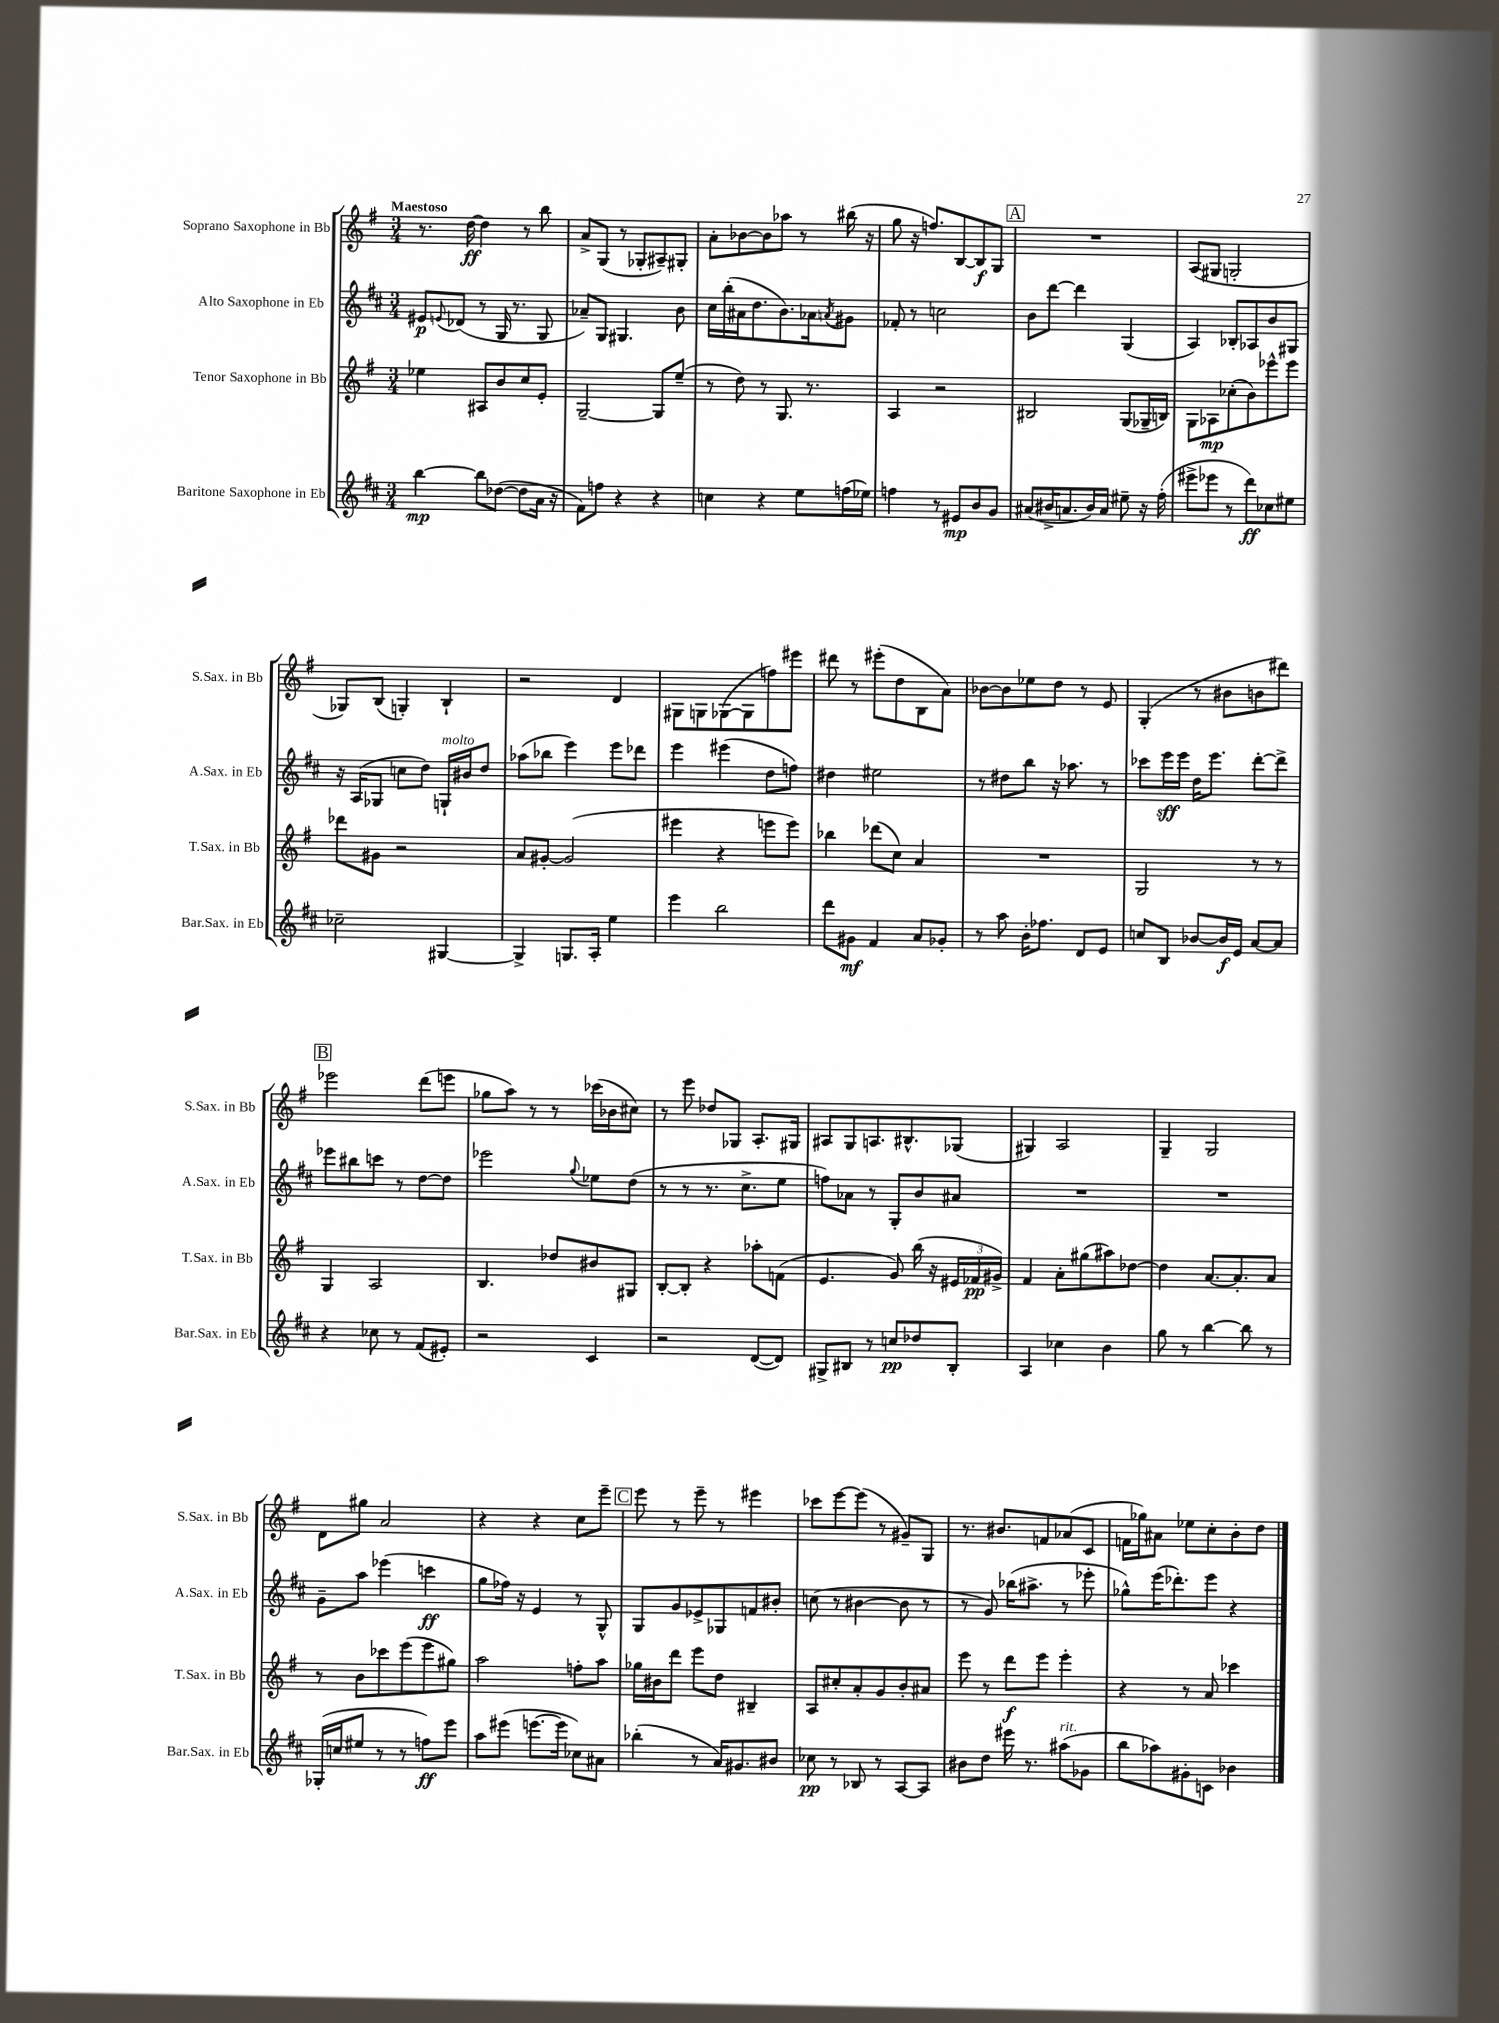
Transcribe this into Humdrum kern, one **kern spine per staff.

**kern	**dynam	**kern	**dynam	**kern	**dynam	**kern	**dynam
*part4	*part4	*part3	*part3	*part2	*part2	*part1	*part1
*staff4	*staff4	*staff3	*staff3	*staff2	*staff2	*staff1	*staff1
*I"Baritone Saxophone in Eb	*	*I"Tenor Saxophone in Bb	*	*I"Alto Saxophone in Eb	*	*I"Soprano Saxophone in Bb	*
*I'Bar.Sax. in Eb	*	*I'T.Sax. in Bb	*	*I'A.Sax. in Eb	*	*I'S.Sax. in Bb	*
*clefG2	*	*clefG2	*	*clefG2	*	*clefG2	*
*k[f#c#]	*	*k[f#]	*	*k[f#c#]	*	*k[f#]	*
*M3/4	*	*M3/4	*	*M3/4	*	*M3/4	*
=1	=1	=1	=1	=1	=1	=1	=1
!	!	!	!	!	!	!LO:TX:a:B:t=Maestoso	!
[4bb\	mp	4ee-X\	.	8e#X/L	p	8.r	.
.	.	.	.	8qqen/	.	.	.
.	.	.	.	(8d-X/J	.	.	.
.	.	.	.	.	.	[16dd\	ff
8bb\L]	.	8A#X/L	.	8r	.	4dd\]	.
([8dd-X\J	.	8b/	.	16G/	.	.	.
.	.	.	.	8.r	.	.	.
8dd-\L]	.	8cc/	.	.	.	8r	.
16a\Jk	.	8e'/J	.	8G/	.	8bb\	.
16r	.	.	.	.	.	.	.
=2	=2	=2	=2	=2	=2	=2	=2
8f#\L)	.	[2G~/	.	8a-X~/L)	.	8a^/L	.
8ffn\J	.	.	.	8G/J	.	(8G/J	.
4r	.	.	.	4.G#X/	.	8r	.
.	.	.	.	.	.	8G-X'/L	.
4r	.	8G/L]	.	.	.	8A#X~/)	.
.	.	(8ee~/J	.	8b\	.	8G#X'/J	.
=3	=3	=3	=3	=3	=3	=3	=3
4ccn\	.	8r	.	16cc#\LL	.	8a'\L	.
.	.	.	.	(16bb'\	.	.	.
.	.	8dd\)	.	16a#X\J	.	[8b-X\	.
.	.	.	.	8.dd\	.	.	.
4r	.	8r	.	.	.	8b-\]	.
.	.	8.G/	.	8.b\)	.	8aa-X\J	.
8ee\L	.	.	.	.	.	8r	.
.	.	8.r	.	16a-X\k	.	.	.
.	.	.	.	8qan/	.	.	.
(16ffn\L	.	.	.	8g#X\J	.	(16bb#X\	.
16ee-X\JJ)	.	.	.	.	.	16r	.
=4	=4	=4	=4	=4	=4	=4	=4
4ffn\	.	4A/	.	8f-X'/	.	8gg\	.
.	.	.	.	8r	.	16r	.
.	.	.	.	.	.	8.ffn/L)	.
8r	.	2r	.	2ccn\	.	.	.
8e#X/L	mp	.	.	.	.	[8B/	.
8b/	.	.	.	.	.	8B/]	f
8g/J	.	.	.	.	.	8G/J	.
!!LO:REH:place=s1:t=A
=5	=5	=5	=5	=5	=5	=5	=5
(8a#X/L	.	2B#X/	.	8b\L	.	2.r	.
16b#X^/K	.	.	.	[8ddd\J	.	.	.
8.an/	.	.	.	.	.	.	.
.	.	.	.	4ddd\]	.	.	.
16b#/L)	.	.	.	.	.	.	.
16a/JJ	.	.	.	.	.	.	.
8ee#X~\	.	(8G/L	.	(4G/	.	.	.
16r	.	16G-X~/L	.	.	.	.	.
(16ff#'\	.	16Bn/JJ)	.	.	.	.	.
=6	=6	=6	=6	=6	=6	=6	=6
8eee#X^\L	.	8G\L	.	4A/)	.	(8A/L	.
8eee-X\J	.	8A-X\	mp	.	.	8G#X/J	.
8r	.	(8cc-X'\	.	8B-X'/L	.	2Gn'/	.
8ddd\L)	ff	8b\)	.	8A-X/	.	.	.
8cc-X\	.	8eee-X^^\	.	8b/	.	.	.
8ee#X\J	.	8eee-\J	.	8G#X/J	.	.	.
!!LO:LB:g=z
=7	=7	=7	=7	=7	=7	=7	=7
2cc-X~\	.	8ddd-X\L	.	16r	.	8G-X/L)	.
.	.	.	.	(16A/KL	.	.	.
.	.	8g#X\J	.	8G-X/J	.	(8B/J	.
.	.	2r	.	8ccn\L	.	4Gn'/)	.
.	.	.	.	8dd\J)	.	.	.
!	!	!	!	!LO:TX:a:i:t=molto	!	!	!
[4G#X/	.	.	.	16Gn`/LL	.	4B`/	.
.	.	.	.	16b#X/J	.	.	.
.	.	.	.	8dd/J	.	.	.
=8	=8	=8	=8	=8	=8	=8	=8
4G#^/]	.	8a/L	.	(8aa-X\L	.	2r	.
.	.	[8g#X'/J	.	8bb-X\J	.	.	.
8.Gn/L	.	(2g#/]	.	4eee\)	.	.	.
16A'/Jk	.	.	.	.	.	.	.
4ee\	.	.	.	8eee\L	.	4d/	.
.	.	.	.	8ddd-X\J	.	.	.
=9	=9	=9	=9	=9	=9	=9	=9
4eee\	.	4eee#X\	.	4eee\	.	8G#X\L	.
.	.	.	.	.	.	8Gn\	.
2bb\	.	4r	.	(4eee#X\	.	([8G-X\	.
.	.	.	.	.	.	8G-\]	.
.	.	8eeen\L	.	8dd\L	.	8ffn\)	.
.	.	8eee\J)	.	8ffn\J)	.	8eee#X\J	.
=10	=10	=10	=10	=10	=10	=10	=10
8ddd\L	.	4bb-X\	.	4dd#X\	.	8ddd#X\	.
8g#X\J	mf	.	.	.	.	8r	.
4f#/	.	(8ddd-X\L	.	2ee#X\	.	(8eee#X'\L	.
.	.	8cc\J)	.	.	.	8dd\	.
8a/L	.	4a/	.	.	.	8B\	.
8g-X'/J	.	.	.	.	.	8a\J)	.
=11	=11	=11	=11	=11	=11	=11	=11
8r	.	2.r	.	8r	.	[8b-X\L	.
8aa\	.	.	.	8dd#X\L	.	8b-\]	.
16b'\KL	.	.	.	8bb\J	.	8ee-X\	.
8.ff-X\J	.	.	.	.	.	.	.
.	.	.	.	16r	.	8dd\J	.
.	.	.	.	8.aa-X\	.	.	.
8d/L	.	.	.	.	.	8r	.
8e/J	.	.	.	8r	.	8e/	.
=12	=12	=12	=12	=12	=12	=12	=12
8ccn/L	.	2G/	.	8ccc-X\L	.	(4G'/	.
8B/J	.	.	.	16eee\L	sff	.	.
.	.	.	.	16eee\JJ	.	.	.
[8b-X/L	.	.	.	16dd\KL	.	8r	.
.	.	.	.	8.eee\J	.	.	.
16b-/L]	f	.	.	.	.	8b#X\L	.
16e/JJ	.	.	.	.	.	.	.
[8a/L	.	8r	.	[8ddd'\L	.	8bn\	.
8a/J]	.	8r	.	8ddd^\J]	.	8ddd#X\J)	.
!!LO:LB:g=z
!!LO:REH:place=s1:t=B
=13	=13	=13	=13	=13	=13	=13	=13
4r	.	4G/	.	8eee-X\L	.	2eee-X\	.
.	.	.	.	8bb#X\	.	.	.
8cc-X\	.	2A/	.	8cccn\J	.	.	.
8r	.	.	.	8r	.	.	.
(8f#/L	.	.	.	[8dd\L	.	(8ddd\L	.
8e#X'/J)	.	.	.	8dd\J]	.	8eeen\J	.
=14	=14	=14	=14	=14	=14	=14	=14
2r	.	4.B/	.	2eee-X\	.	8gg-X\L	.
.	.	.	.	.	.	8aa\J)	.
.	.	.	.	.	.	8r	.
.	.	8dd-X/L	.	.	.	8r	.
.	.	.	.	8qqgg/	.	.	.
4c#/	.	8b#X/	.	8ee-X\L	.	(16ccc-X\LL	.
.	.	.	.	.	.	16b-X\J	.
.	.	8G#X/J	.	(8dd\J	.	8cc#X\J)	.
=15	=15	=15	=15	=15	=15	=15	=15
2r	.	[8B'/L	.	8r	.	8r	.
.	.	8B'/J]	.	8r	.	8eee\	.
.	.	4r	.	8.r	.	8dd-X/L	.
.	.	.	.	.	.	8G-X/J	.
.	.	.	.	8.cc#^\L	.	.	.
([8d/L	.	8aa-X'\L	.	.	.	8.A'/L	.
8d/J])	.	(8fn\J	.	8ee\J	.	.	.
.	.	.	.	.	.	16G#X/Jk	.
=16	=16	=16	=16	=16	=16	=16	=16
8G#X^/L	.	4.e/	.	8ffn\L)	.	8A#X/L	.
8B#X/J	.	.	.	8a-X\J	.	8G/	.
8r	.	.	.	8r	.	8.An/	.
8ccn/L	pp	8g/)	.	8G'/L	.	.	.
.	.	.	.	.	.	8.B#X^^/	.
8dd-X/	.	(16bb\	.	8b/	.	.	.
.	.	16r	.	.	.	.	.
8B#'/J	.	24e#X/LL	.	8a#X/J	.	(8G-X/J	.
.	.	24f-X/	pp	.	.	.	.
.	.	24g#X^/JJ)	.	.	.	.	.
=17	=17	=17	=17	=17	=17	=17	=17
4A/	.	4f#/	.	2.r	.	4G#X/)	.
4cc-X\	.	8a'\L	.	.	.	2A/	.
.	.	(8gg#X\	.	.	.	.	.
4b\	.	8aa#X\)	.	.	.	.	.
.	.	[8dd-X\J	.	.	.	.	.
=18	=18	=18	=18	=18	=18	=18	=18
8gg\	.	4dd-\]	.	2.r	.	4G~/	.
8r	.	.	.	.	.	.	.
[4bb\	.	[8.a/L	.	.	.	2G/	.
.	.	8.a'/]	.	.	.	.	.
8bb\]	.	.	.	.	.	.	.
8r	.	8a/J	.	.	.	.	.
!!LO:LB:g=z
=19	=19	=19	=19	=19	=19	=19	=19
(16G-X'/LL	.	8r	.	8g~\L	.	8d\L	.
16ccn/J	.	.	.	.	.	.	.
8ee#X/J	.	8b\L	.	8aa\J	.	8gg#X\J	.
8r	.	8ccc-X\	.	(4eee-X\	.	2a/	.
8r	.	(8eee\	.	.	.	.	.
8ffn\L)	ff	8eee\	.	4cccn\	ff	.	.
8eee\J	.	8gg#X\J)	.	.	.	.	.
=20	=20	=20	=20	=20	=20	=20	=20
8aa\L	.	2aa\	.	8gg\L	.	4r	.
(8eee#X\J	.	.	.	16ff-X\Jk)	.	.	.
.	.	.	.	16r	.	.	.
[8.eeen\L	.	.	.	4e/	.	4r	.
16eee\Jk]	.	.	.	.	.	.	.
8cc-X\L)	.	8ffn'\L	.	8r	.	8cc\L	.
8a#X\J	.	8aa\J	.	8G^^/	.	8eee~\J	.
!!LO:REH:place=s1:t=C
=21	=21	=21	=21	=21	=21	=21	=21
(4bb-X'\	.	16gg-X\LL	.	8G/L	.	8eee\	.
.	.	16b#X\J	.	.	.	.	.
.	.	8ddd\J	.	8g/	.	8r	.
8r	.	8eee\L	.	8e-X^/	.	8eee~\	.
16a/KL)	.	8dd\J	.	8G-X/	.	8r	.
8.g#X/	.	.	.	.	.	.	.
.	.	4B#X~/	.	8fn/	.	4eee#X\	.
8b#X/J	.	.	.	8b#X'/J	.	.	.
=22	=22	=22	=22	=22	=22	=22	=22
8cc-X\	pp	8A/L	.	(8ccn\	.	8ccc-X\L	.
8r	.	8cc#X'/	.	8r	.	[8eee\	.
8B-X/	.	8a'/	.	[4b#X\	.	(8eee\J]	.
8r	.	8g/	.	.	.	8r	.
[8A/L	.	8b'/	.	8b#\]	.	8g#X~/L)	.
8A/J]	.	8a#X/J	.	8r	.	8G/J	.
=23	=23	=23	=23	=23	=23	=23	=23
8b#X\L	.	8eee\	.	8r	.	8.r	.
8dd\J	.	8r	.	8g/)	.	.	.
.	.	.	.	.	.	8.b#X/L	.
16eee#X\	.	8ddd\L	f	(16bb-X\KL	.	.	.
8.r	.	.	.	8.aa#X^\J	.	.	.
.	.	8eee\J	.	.	.	8fn/	.
!LO:TX:a:i:t=rit.	!	!	!	!	!	!	!
(8aa#X\L	.	4eee'\	.	8r	.	(8a-X/	.
8g-X\J	.	.	.	8eee-X'\	.	8c/J	.
=24	=24	=24	=24	=24	=24	=24	=24
8bb\L	.	4r	.	8gg-X^^\L)	.	16fn\LL	.
.	.	.	.	.	.	16gg-X\J)	.
8aa-X\)	.	.	.	(16eee\K	.	8a#X\J	.
.	.	.	.	8.ddd-X'\)	.	.	.
8g#X'\	.	8r	.	.	.	8ee-X\L	.
8cn\J	.	8a/	.	8eee\J	.	8cc'\	.
4b-X\	.	4ccc-X\	.	4r	.	8b'\	.
.	.	.	.	.	.	8dd\J	.
==	==	==	==	==	==	==	==
*-	*-	*-	*-	*-	*-	*-	*-
